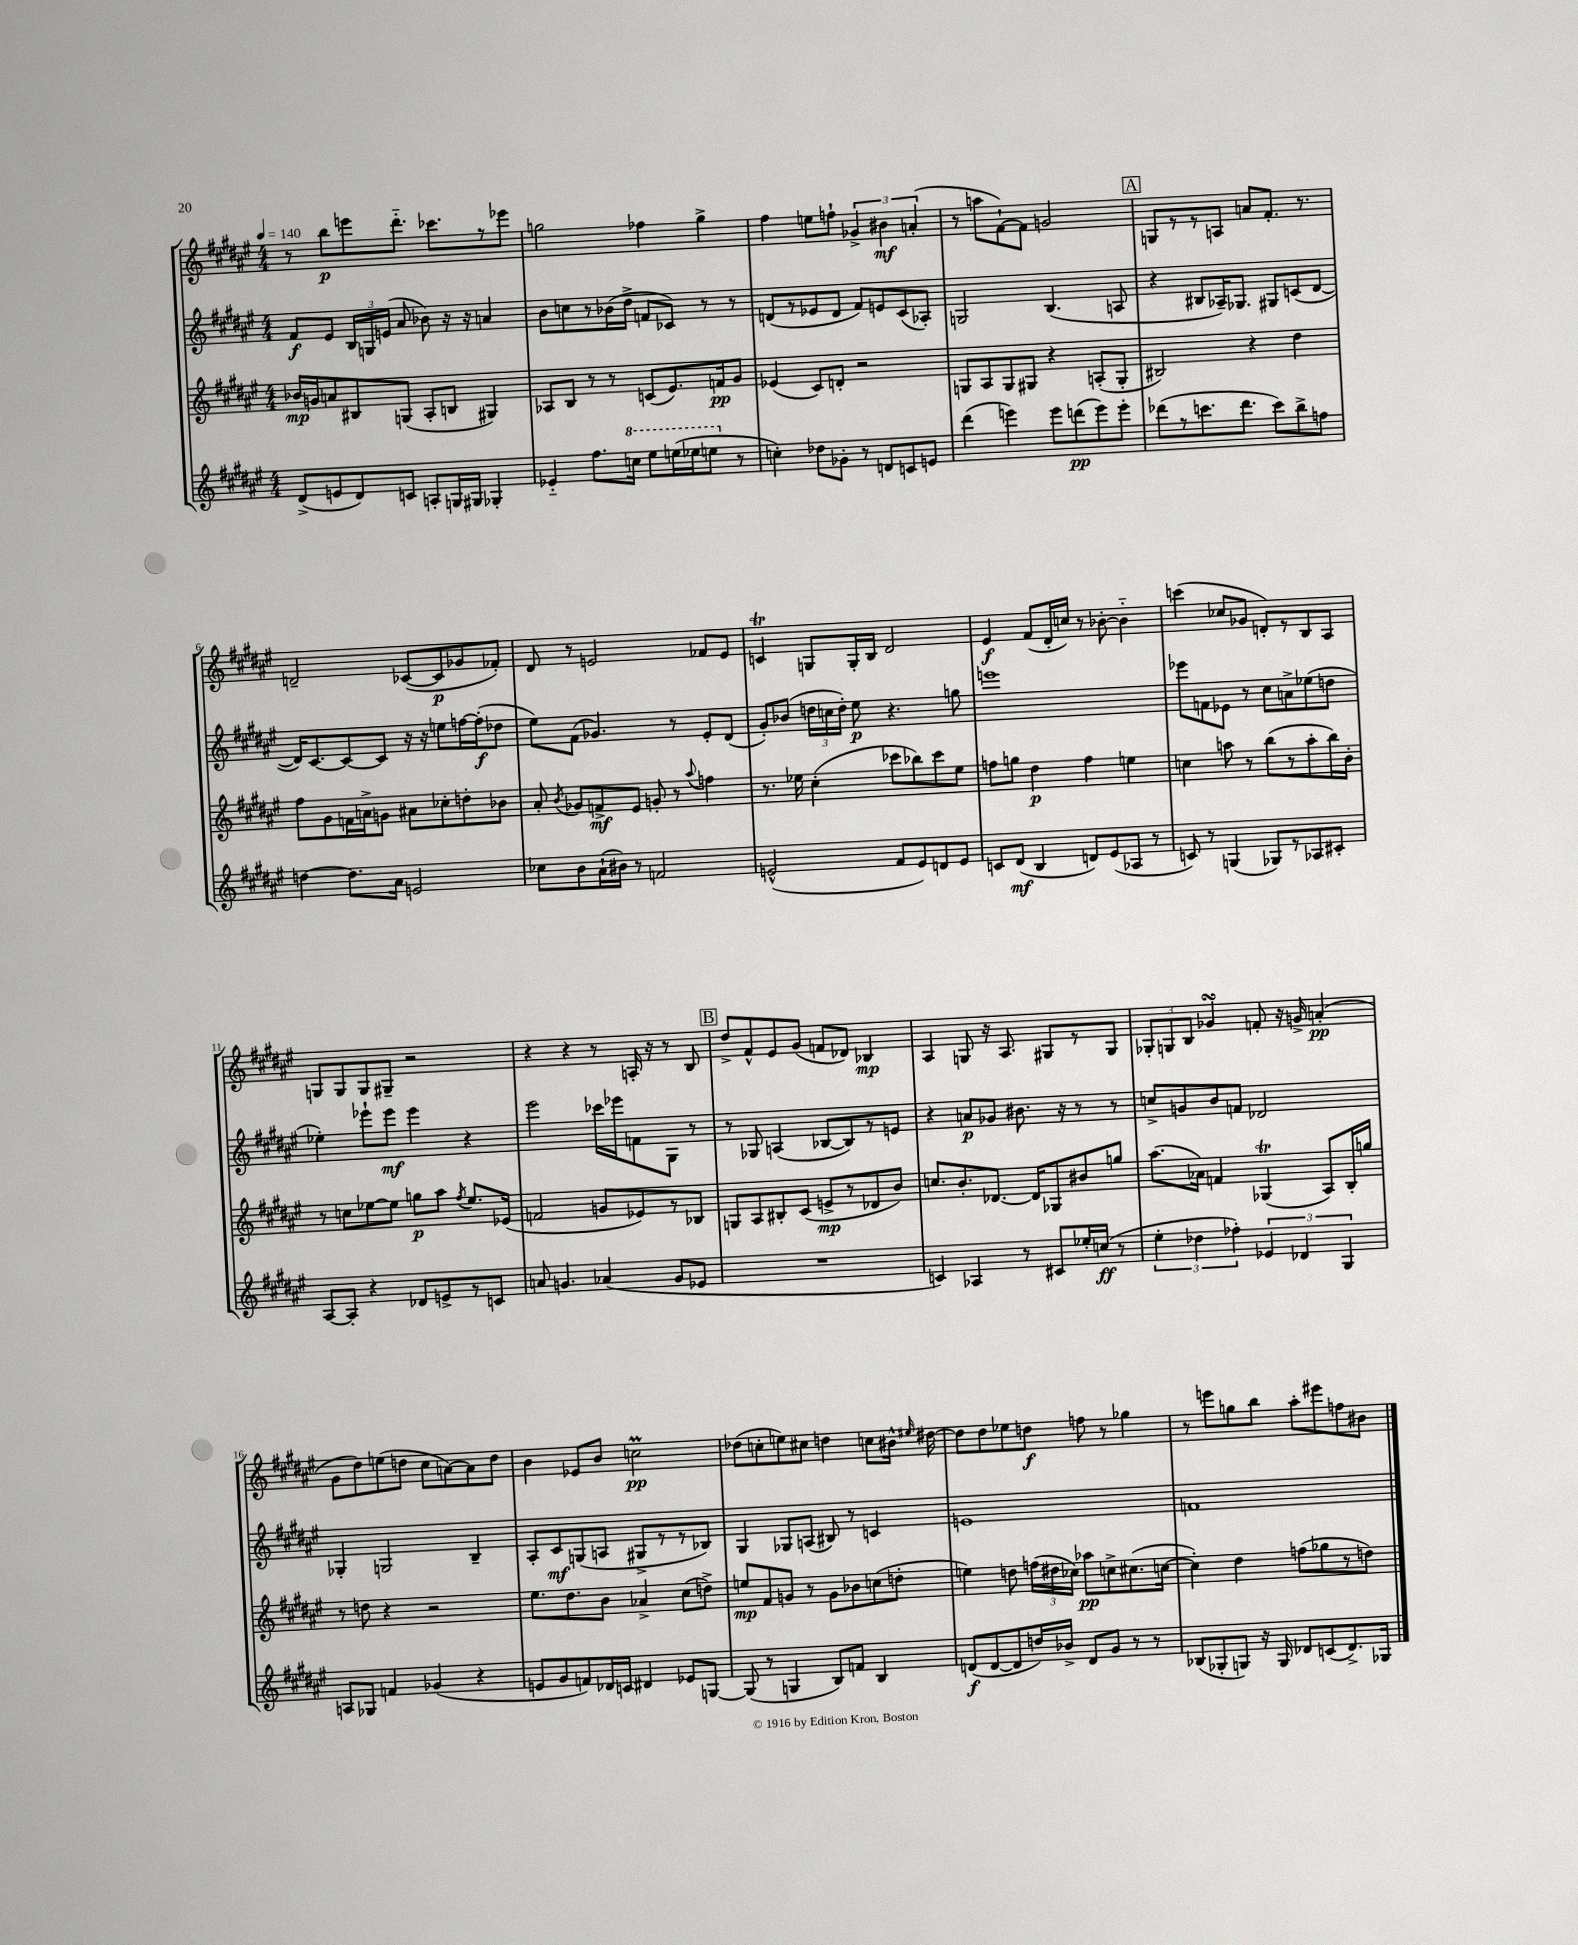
<<
\new StaffGroup <<
\new Staff = "s0" {
    \clef treble \key fis \major \numericTimeSignature \time 4/4 \tempo 4 = 140
    \autoBeamOff r8 b''8[\p e'''8 dis'''8.]-_ ces'''8.[ r8 ees'''8] |
    g''2 fes''4 g''4-> |
    fis''4 e''8[ f''8]-! \tuplet 3/2 { ges'4-> bis'4\mf a'4-.( } |
    r8 a''8[ fis'8~-!) fis'8] g'2 |
    \mark \markup { \box "A" } g8[ r8 r8 a8] a'8[ fis'8.]-. r8. |
    d'2-- ces'8[~( ces'8\p ges'8 fes'8]-.) |
    dis'8 r8 e'2 fes'8[ e'8] |
    c'4\trill g8[ g16-. b16] dis'2 |
    eis'4\f fis'8[( dis'16-. c''16]) r8 bes'8~-. bes'4-_ |
    c'''4( ces''8[ ges'8] d'8[-.) r8 b8 ais8] |
    g8[ g8 g8 gis8]-- r2 |
    r4 r4 r8 a16-. r16 r8 b8 |
    \mark \markup { \box "B" } dis''8[-> fis'8-^ eis'8 gis'8]( f'8[ des'8]) bes4\mp |
    ais4 g8 r16 ais8. gis8[ r8 gis8] |
    \tuplet 3/2 { ges8[-. g8 b8] } ges'4\turn f'8-. r16 g'16-> a'4-.\pp( |
    gis'8[ dis''8) e''8( d''8] cis''8[ a'8~) a'8 d''8] |
    b'4 ees'8[ b'8] c''2\prall\pp |
    des''8[( c''8-. e''8) cis''8] d''4 c''8[ bis'16]-^ \grace { eis''16 } dis''16~ |
    dis''8[ dis''8 ees''8 d''8]\f f''8 r8 ges''4 |
    r8 e'''8[ g''8 b''8] ais''8[-. eis'''8 f''8 bis'8] \bar "|." |
}
\new Staff = "s1" {
    \clef treble \key fis \major \numericTimeSignature \time 4/4
    \autoBeamOff fis'8[\f eis'8] \tuplet 3/2 { b16[ g16 e'16]( } ais'8 bes'8) r16 r16 a'4 |
    b'8[ c''8 r8 bes'16( dis''16]-> f'8[ ces'8]) r8 r8 |
    d'8[( r8 ees'8 d'8] fis'8[) e'8 cis'8( aes8]-.) |
    g2 b4.( a8 |
    \mark \markup { \box "A" } r4 bis8[ aes16--) ges8.] gis8[ c'8( dis'8]~ |
    dis'16[) cis'8.~ cis'8~ cis'8] r16 r16 e''8[ f''16~ f''16-.\f( des''8] |
    eis''8[) fis'8]( ges'4.) r8 eis'8[-. dis'8]( |
    gis'8[-.) bes'8]( \tuplet 3/2 { d''16[ c''16 d''16]-.) } eis''8\p r4. g''8 |
    e'''1 |
    ees'''8[ f'8 ees'8] r8 cis''8[ a'8-> ees''8( d''8] |
    ees''4-.) ees'''8[-! ees'''8]\mf ees'''4 r4 |
    eis'''2 ces'''16[ ees'''16 f'8 gis8] r8 |
    \mark \markup { \box "B" } r8 ges8 a4( bes8[~ bes8) r8 e'8] |
    r4 a'8[\p ges'8] bis'8. r16 r8 r8 |
    c''8[-> g'8 b'8 f'8] des'2 |
    ges4-. g2 b4-- |
    ais8[-. cis'8\mf g8( a8] gis8[-> r8 r8 bes8]) |
    gis4 ges8[ a8]( bis8) r8 c'4 |
    e'1 |
    f'1 \bar "|." |
}
\new Staff = "s2" {
    \clef treble \key fis \major \numericTimeSignature \time 4/4
    \autoBeamOff bes'16[\mp g'16 a'8 bis8 g8]( ais8[-. b8] gis4) |
    aes8[ b8] r8 r8 c'8[( eis'8.) f'16\pp gis'8] |
    ees'4( cis'8[) d'8]-. r2 |
    g8[ ais8 g8 gis8] r4 a8[-.( gis8]-. |
    \mark \markup { \box "A" } bis2) r4 dis''4 |
    fis''8[ gis'8 f'16 a'16-> g'8] ais'8[ ces''8-. d''8-. bes'8] |
    ais'8-. \acciaccatura { b'8 } ges'8[ f'8->\mf eis'8] g'8-. r8 \appoggiatura { ais''8 } f''4 |
    r8. ees''16 cis''4-.( ces'''8[ bes''8) ces'''8 ees''8] |
    f''8[ g''8] dis''4\p f''4 e''4 |
    c''4 a''8 r8 b''8[( r8 a''8-. b''16) b'16]-. |
    r8 c''8[ ees''8~ ees''8] g''8[\p ais''8] \acciaccatura { fis''8 } ees''8.[ ees'16]( |
    f'2 g'8[ ees'8) r8 bes8] |
    \mark \markup { \box "B" } g8[ ais8 bis8-. cis'8]( e'8[->\mp r8 des'8 b'8]) |
    c''8.[ b'8.-. des'8.]~ des'16[ ges8 bis'8 g''8] |
    ais''8.[( aes'16]) f'4 ges4\trill( ais8[) b16-. g''16] |
    r8 d''8 r4 r2 |
    eis''8.[ dis''8. b'8] aes'4-> cis''8[( d''8]->) |
    e''8[\mp fis'8 g'8] r8 g'8[ bes'8 c''8( d''8]-. |
    e''4) d''8 \tuplet 3/2 { f''16[( dis''16 ces''16]) } aes''8[\pp c''8-> cis''8.( c''16]~ |
    c''4-.) dis''4 f''8[( ges''8 r8 d''8]) \bar "|." |
}
\new Staff = "s3" {
    \clef treble \key fis \major \numericTimeSignature \time 4/4
    \autoBeamOff dis'8[->( e'8 dis'8) c'8] a8[-. g16 gis16] ges4-. |
    ees'4-_ fis''8.[ \ottava #1 c'''16] eis'''8[ e'''16( ees'''16 e'''8] \ottava #0 r8 |
    c''4-.) des''8[ ges'8]-. r8 d'8[ c'8 e'8] |
    dis'''4( e'''4) e'''8[ d'''8\pp( e'''8) e'''8]-. |
    \mark \markup { \box "A" } des'''8[( r8 c'''8. des'''8.] c'''8[) b''8-> f''8] |
    d''4~ d''8.[ ais'16] e'2 |
    ces''8[ b'8 ais'16-!( bis'16]) r8 f'2 |
    e'2-^( fis'8[ e'8) d'8 e'8] |
    c'8[ dis'8]\mf( b4 d'8[) eis'8( aes8] r8 |
    c'8) r8 g4( ges8[) r8 aes8 cis'8]-. |
    ais8[~ ais8]-. r4 des'8[ e'8-> r8 c'8] |
    a'8 g'4. aes'4( g'8[ ees'8] |
    \mark \markup { \box "B" } R1 |
    c'4) aes4 r8 cis'8[ ees''16-. c''16]\ff( r8 |
    \tuplet 3/2 { eis''4-. des''4 fes''4-.) } \tuplet 3/2 { ees'4 des'4 gis4 } |
    a8[ ges8] f'4 ges'4( r4 |
    e'8[ gis'8 f'8) des'16 c'16] dis'4 ees'8[ g8]~ |
    g8( r8 g4 b8[) f'8] b4 |
    d'8[\f( d'8~ d'8 d''16) bes'16]-> d'8[ gis'8] r8 r8 |
    bes8[( ges8-. g8]) r16 g16 des'8[ c'8( des'8.->) ges16] \bar "|." |
}
>>
>>
